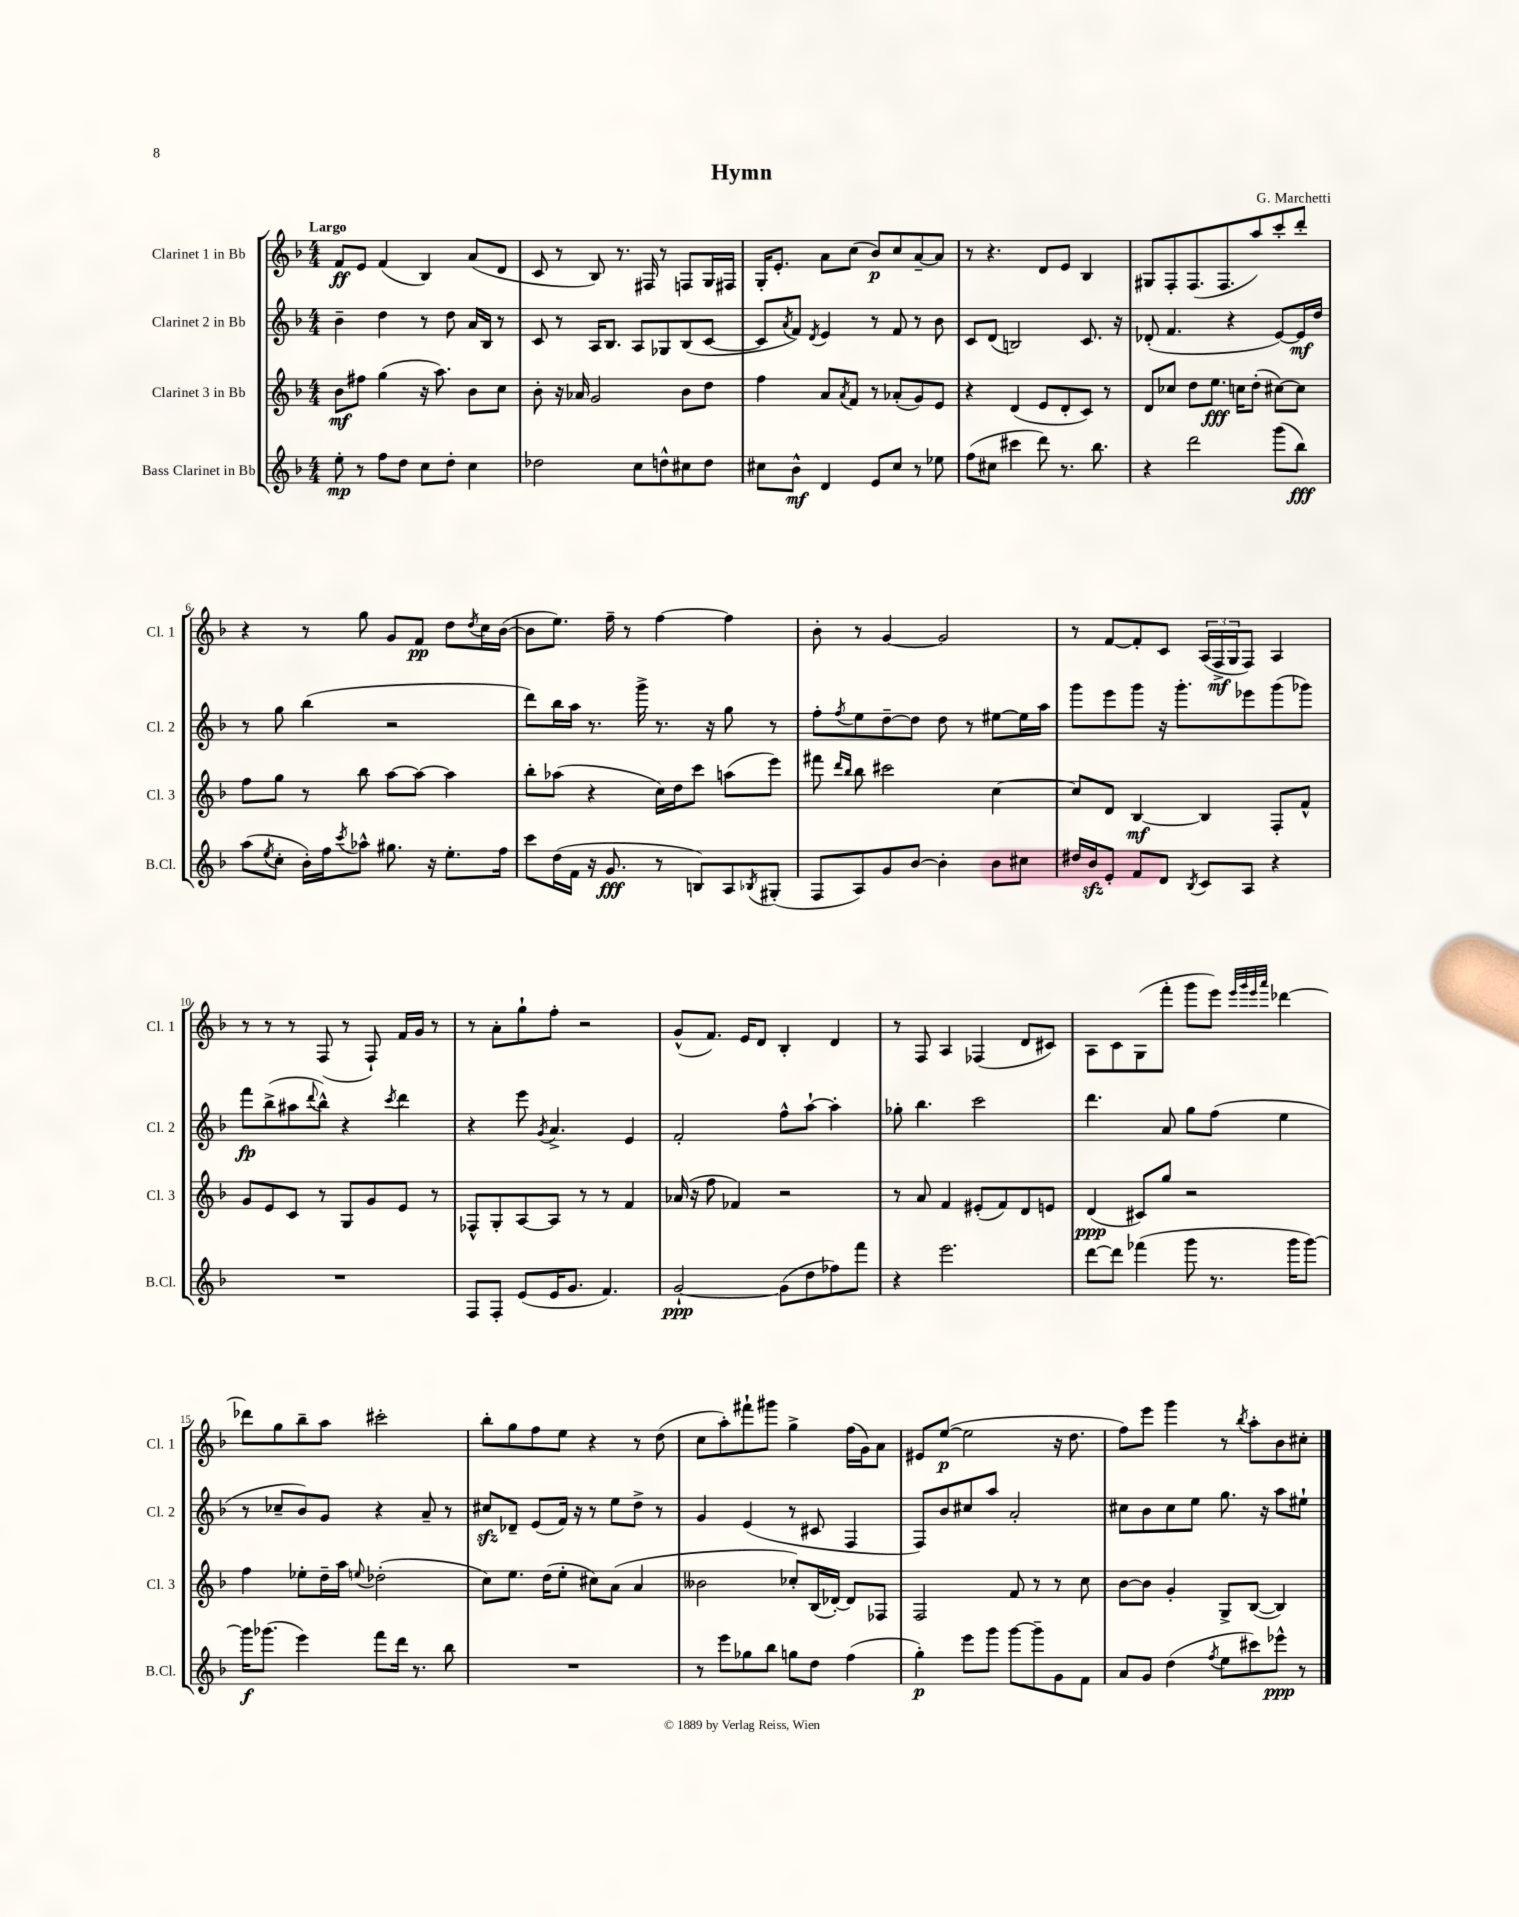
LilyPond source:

\header { title = "Hymn" composer = "G. Marchetti" }
<<
\new StaffGroup <<
\new Staff = "s0" \with { instrumentName = "Clarinet 1 in Bb" shortInstrumentName = "Cl. 1" } {
    \clef treble \key f \major \numericTimeSignature \time 4/4 \tempo "Largo"
    f'8\ff e'8 f'4( bes4) a'8( d'8 |
    c'8 r8 bes8) r8. fis16 r8 f8 g16 fis16 |
    g16-. e'8.-. a'8 c''8( bes'8\p) c''8 a'8~-- a'8 |
    r8 r4. d'8 e'8 bes4 |
    gis8 f8-. f8.( f8. a''8) c'''8-. d'''8-. |
    r4 r8 g''8 g'8 f'8\pp d''8 \acciaccatura { d''8 } c''16 bes'16~( |
    bes'8 e''8.) f''16-- r8 f''4~ f''4 |
    bes'8-. r8 g'4~ g'2 |
    r8 f'8~ f'8-. c'8 \tuplet 3/2 { a16( f16->\mf g16 } f8) a4 |
    r8 r8 r8 f8( r8 f8-!) f'16 g'16 r8 |
    r8 a'8-. g''8-! f''8-. r2 |
    g'8-^( f'8.) e'16 d'8 bes4-. d'4 |
    r8 f8 a4 fes4( d'8 cis'8) |
    a8 c'8 g8( f'''8-. g'''8 e'''8) \grace { e'''32 g'''32 e'''32 a'''32 } des'''4~ |
    des'''8 g''8 bes''8-- a''8 cis'''2-. |
    bes''8-. g''8 f''8 e''8 r4 r8 d''8( |
    c''8 a''8-.) fis'''8-! gis'''8 g''4-> f''16( g'16) a'8 |
    eis'8 e''8~\p( e''2 r16 d''8. |
    f''8) e'''8 g'''4 r8 \acciaccatura { bes''8 } a''8-. bes'8 cis''8-. \bar "|." |
}
\new Staff = "s1" \with { instrumentName = "Clarinet 2 in Bb" shortInstrumentName = "Cl. 2" } {
    \clef treble \key f \major \numericTimeSignature \time 4/4
    bes'4-- d''4 r8 d''8 a'16 bes16 r8 |
    c'8 r8 a16 bes8. a8 ges8 bes8( c'8~ |
    c'8 \acciaccatura { a'8 } f'8) \acciaccatura { d'8 } e'4 r8 f'8 r8 bes'8 |
    c'8 d'8( b2) c'8. r16 |
    des'8-.( f'4. r4 e'8~) e'16\mf d''16 |
    r8 g''8 bes''4( r2 |
    d'''8) bes''16 a''16 r8. g'''16-> r8. r16 g''8 r8 |
    f''8-. \acciaccatura { f''8 } e''8 d''8~-- d''8 d''8 r8 eis''8~ eis''16 a''16 |
    g'''8 e'''8 g'''8 r16 g'''8.-. ees'''8 g'''8( ges'''8) |
    f'''8\fp bes''8->( ais''8 \appoggiatura { d'''8 } bes''8-^) r4 \acciaccatura { c'''8 } d'''4 |
    r4 e'''8 \acciaccatura { g'8 } a'4.-> e'4 |
    f'2-. f''8-^ a''8~-! a''4-. |
    ges''8-. bes''4. c'''2 |
    d'''4. a'8 g''8 f''8( e''4 |
    r8 ces''8-- bes'8) g'8 r4 a'8-- r8 |
    cis''8\sfz des'8-- e'8( f'16) r16 r8 e''8 d''8-> r8 |
    g'4 e'4( r8 cis'8 f4 |
    f8) bes'8 cis''8 a''8 a'2-. |
    cis''8 bes'8 cis''8 e''8 g''8. r16 a''8 eis''8-! \bar "|." |
}
\new Staff = "s2" \with { instrumentName = "Clarinet 3 in Bb" shortInstrumentName = "Cl. 3" } {
    \clef treble \key f \major \numericTimeSignature \time 4/4
    bes'8\mf fis''8 g''4( r16 a''8.) bes'8 c''8 |
    bes'8-. r16 aes'16 g'2 bes'8 d''8 |
    f''4 a'8 \acciaccatura { a'8 } f'8 r8 aes'8-.( g'8) e'8 |
    r4 d'4( e'8 d'8-. c'8) r8 |
    d'8 ces''8 d''8 e''8.\fff c''16 d''8-.( cis''8~) cis''8 |
    f''8 g''8 r8 bes''8 a''8~ a''8~ a''4 |
    bes''8-. aes''8( r4 c''16) d''16 c'''8 a''8( e'''8) |
    fis'''8 \grace { d'''16 bes''16 } bes''8 cis'''2 c''4~ |
    c''8 d'8 bes4~\mf bes4 f8-. f'8-^ |
    g'8 e'8 c'8 r8 g8 g'8 e'8 r8 |
    fes8-^ g8-. a8~ a8 r8 r8 f'4 |
    aes'16( r16 f''8 fes'4) r2 |
    r8 a'8 f'4 eis'8-.( f'8) d'8 e'8 |
    d'4\ppp( cis'8) g''8 r2 |
    f''4 ees''8-. d''16-- a''16 \appoggiatura { e''8 } des''2-.( |
    c''8) e''8. d''16( e''8-. cis''8) a'8( a'4 |
    beses'2 ces''8-.) bes16( des'16~-.) des'8 fes8 |
    f2 f'8 r8 r8 c''8 |
    bes'8~ bes'8 g'4-. g8-> bes8~( bes4) \bar "|." |
}
\new Staff = "s3" \with { instrumentName = "Bass Clarinet in Bb" shortInstrumentName = "B.Cl." } {
    \clef treble \key f \major \numericTimeSignature \time 4/4
    e''8-.\mp r8 f''8 d''8 c''8 d''8-. c''4 |
    des''2 c''8 d''8-^ cis''8 d''8 |
    cis''8 bes'8-^\mf d'4 e'8 cis''8 r8 ees''8 |
    f''8( cis''8 cis'''4 d'''8) r8. bes''8. |
    r4 d'''2 g'''8( bes''8\fff) |
    a''8( \acciaccatura { e''8 } c''8-. bes'16-.) f''16 \acciaccatura { c'''8 } aes''8-^ gis''8. r16 e''8.-. f''16 |
    c'''8 d''16( f'16 r16 g'8.\fff r8 b8) a8 \acciaccatura { bes8 } gis8-.( |
    f8 a8) g'8 bes'8~ bes'4-. bes'8 cis''8 |
    dis''16 bes'16\sfz e'8-. f'8 d'8 \acciaccatura { bes8 } c'8 a8 r4 |
    R1 |
    f8 f8-. e'8( e'16 g'8. f'4.) |
    g'2~-!\ppp g'8( d''8 fes''8) f'''8 |
    r4 e'''2. |
    d'''8~ d'''8 fes'''4( g'''8 r8. g'''16 g'''8~) |
    g'''16\f ges'''8.( e'''4) f'''8 d'''16 r8. bes''8 |
    R1 |
    r8 e'''8 ges''8 bes''8 g''8 d''8 f''4( |
    g''4-.\p) e'''8 g'''8 g'''8~ g'''8-- g'8 f'8 |
    a'8 g'8 d''4( \acciaccatura { f''8 } e''8 cis'''8) ees'''8-^\ppp r8 \bar "|." |
}
>>
>>
